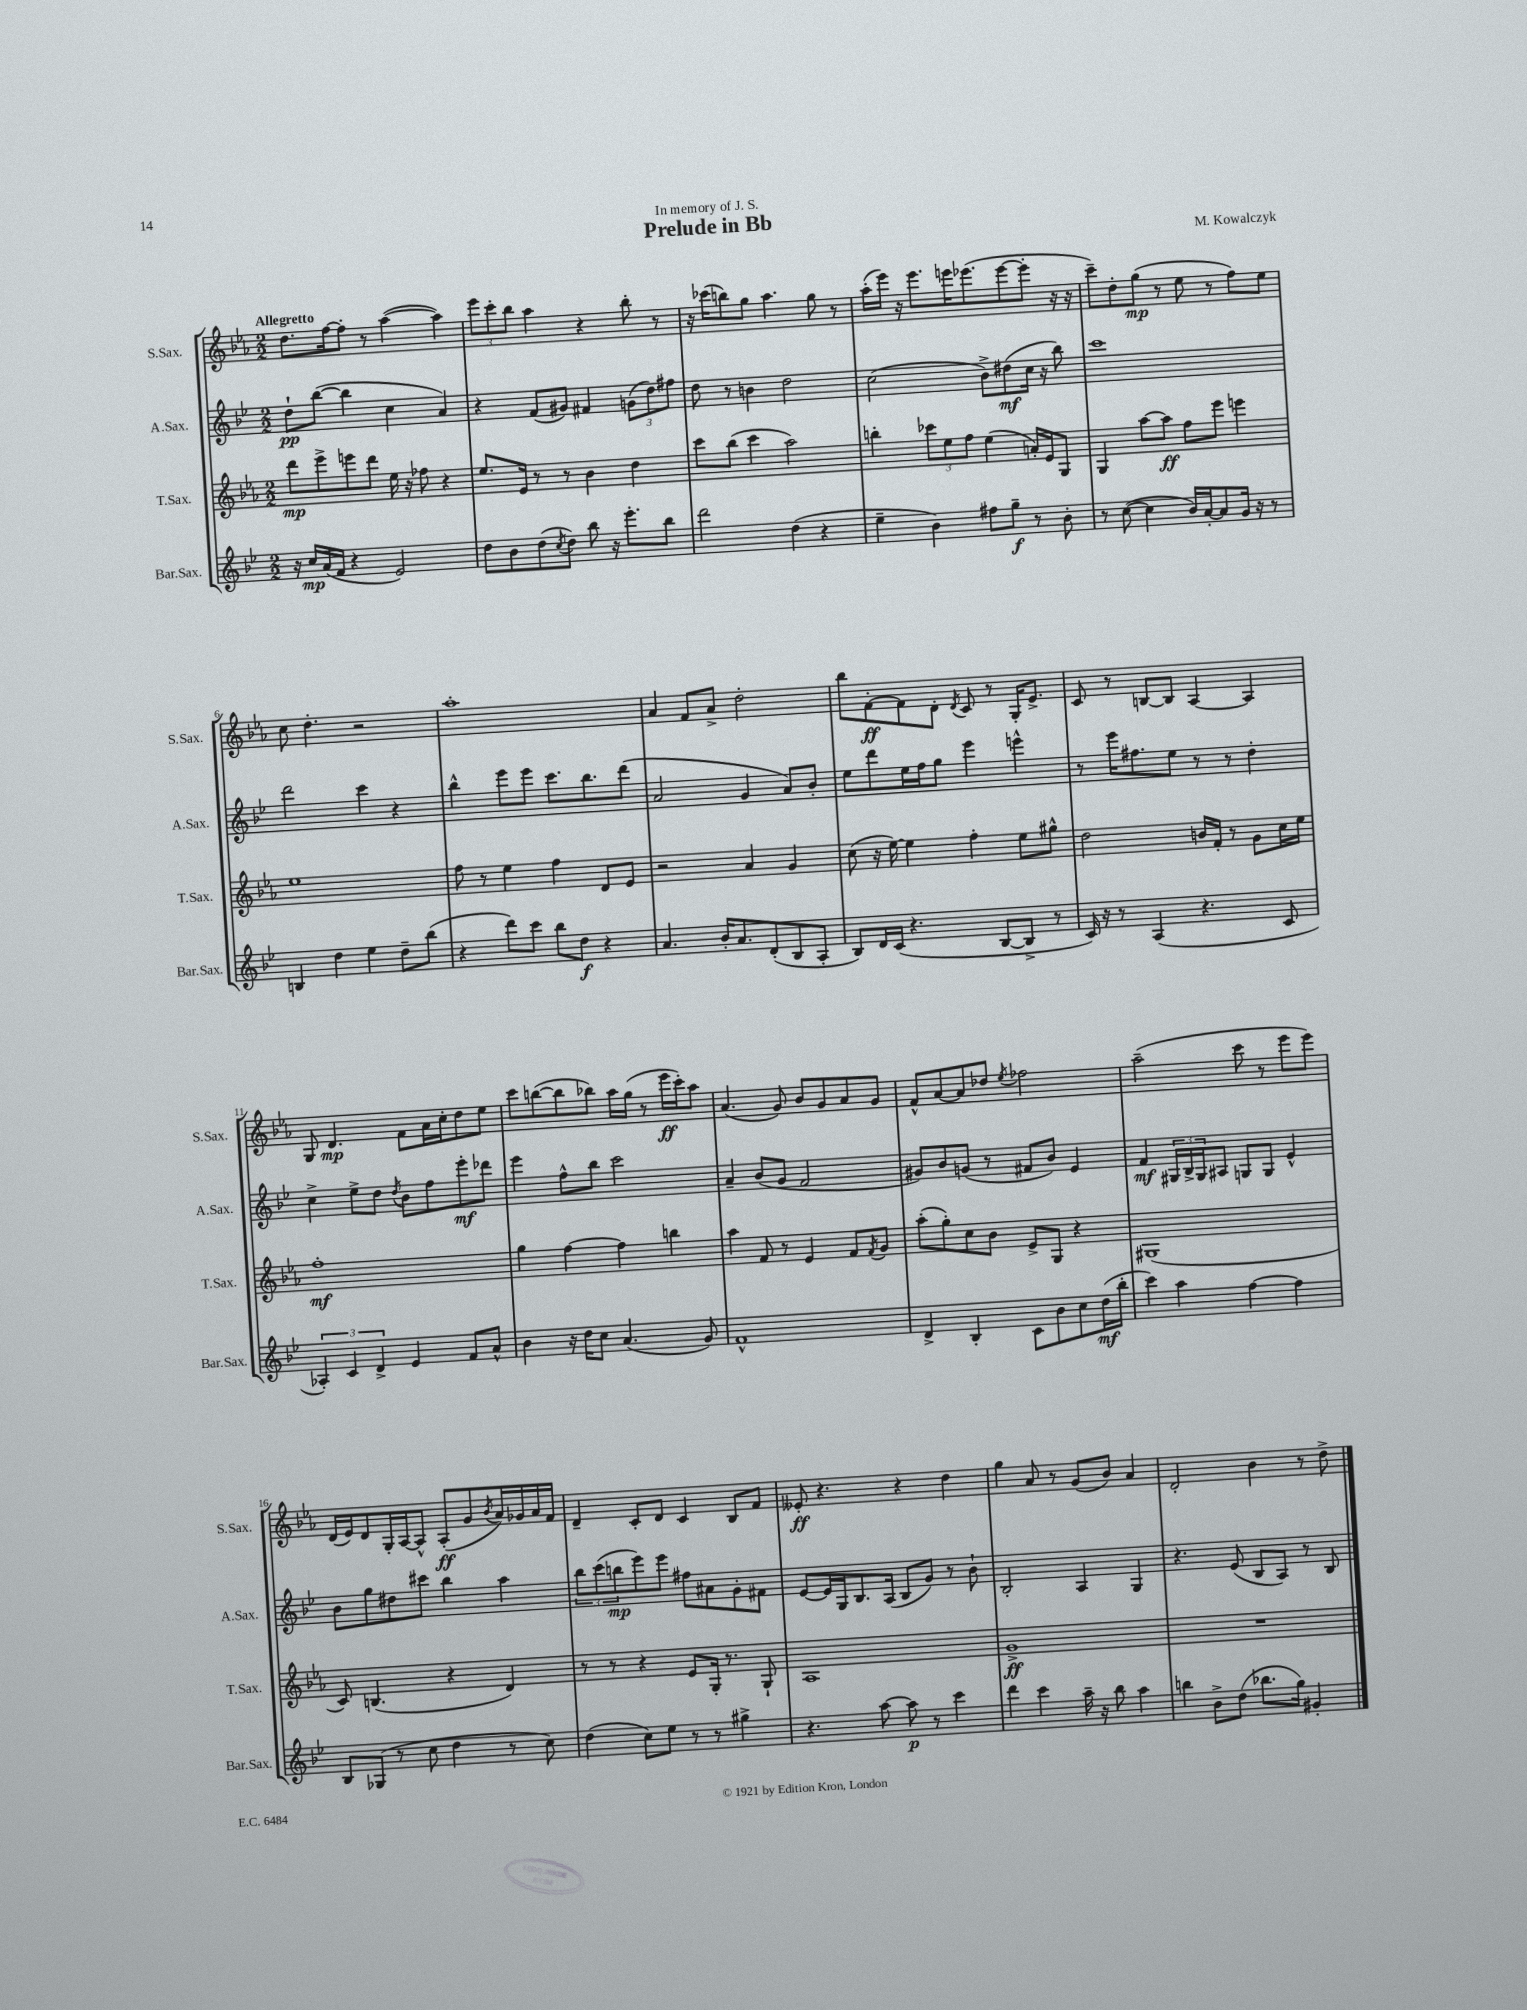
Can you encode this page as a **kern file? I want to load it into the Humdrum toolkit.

**kern	**kern	**kern	**kern
*staff4	*staff3	*staff2	*staff1
*clefG2	*clefG2	*clefG2	*clefG2
*k[b-e-]	*k[b-e-a-]	*k[b-e-]	*k[b-e-a-]
*M2/2	*M2/2	*M2/2	*M2/2
16r	8ddd\L	8dd`\L	8.dd\L
16cc/LL	.	.	.
(16a/	8eee-^\	([8bb-\J	.
16f/JJ	.	.	[16ff\k
4r	8eee\	4bb-\]	8ff'\]J
.	8ddd\J	.	8r
2e-/)	16ee-\	4cc\	([4aa-\
.	16r	.	.
.	8ff-\	.	.
.	4r	4a/)	4aa-\])
=	=	=	=
8dd\L	8.ee-/L	4r	12eee-\L
.	.	.	12ccc'\
8b-\	.	.	.
.	.	.	12bb-\J
.	16e-/Jk	.	.
(8dd\	8r	(8f/L	4aa-\
8qcc/	.	.	.
8dd\J)	8r	8g#/J)	.
8bb-\	4b-\	4f#/	4r
16r	.	.	.
8.eee-'\L	.	.	.
.	4dd\	(12g\L	8bb-'\
.	.	12dd\)	.
8bb-\J	.	.	8r
.	.	12ff#\J	.
=	=	=	=
2ddd\	8ccc\L	8dd\	16r
.	.	.	(16ccc-\LK
.	(8bb-\J	8r	8bb\)
.	4ccc\	4b\	8gg\J
.	.	.	4.aa-\
(4dd\	2aa-\)	2dd\	.
4r	.	.	8gg\
.	.	.	8r
=	=	=	=
4ee-~\	4bb'\	(2cc\	(16aa-'\LL
.	.	.	16eee-\JJ)
.	.	.	16r
.	.	.	8.eee-\L
4b-\)	12ccc-\L	.	.
.	12ee-\	.	.
.	.	.	16eee\K
.	12ff\J	.	.
.	.	.	(8.eee-\
8ff#\L	(4ee-\	8b-^\L)	.
8gg~\J	.	(8dd#\	[8eee-\
8r	16a'/LL)	16cc\Jk	8eee-'\]J
.	16e-/J	16r	.
8b-'\	8G/J	8bb-\)	16r
.	.	.	16r
=	=	=	=
8r	4G/	1ccc	8ccc~\L)
([8cc\	.	.	8dd'\
4cc\]	[8aa-\L	.	(8gg\J
.	8aa-\]J	.	8r
16b-/LL)	8ff\L	.	8ee-\
[16a'/J	.	.	.
8a/]	8eee-\J	.	8r
16g/Jk	4eee\	.	8ff\L)
16r	.	.	.
8r	.	.	8ee-\J
=	=	=	=
4B/	1ee-	2ddd\	8cc\
.	.	.	4.dd'\
4dd\	.	.	.
4ee-\	.	4ccc\	2r
8dd~\L	.	4r	.
(8bb-\J	.	.	.
=	=	=	=
4r	8ff\	4bb-^^\	1aa-'
.	8r	.	.
8ddd\L)	4ee-\	8eee-\L	.
8ccc\J	.	8eee-\J	.
8bb-\L	4ff\	8.ccc\L	.
8dd\J	.	.	.
.	.	8.bb-\	.
4r	8d/L	.	.
.	8e-/J	(8ddd\J	.
=	=	=	=
4.a/	2r	2a/	4a-/
.	.	.	8f/L
16b-'/LK	.	.	8a-^/J
8.a/	.	.	.
.	4a-/	4g/	2dd'\
(8d'/	.	.	.
8B-/	4g/	8a/L)	.
8A'/J	.	8b-'/J	.
=	=	=	=
8B-/L)	(8cc\	8ee-\L	8bb-\L
16d/L	16r	8ddd\	[8f'\
(16c/JJ	[16ee-\)	.	.
4.r	4ee-\]	16ee-\L	8f\]
.	.	16ff\J	.
.	.	8gg\J	8d'\J
.	.	.	8qd/
.	4ff'\	4eee-\	8c/
[8B-/L	.	.	8r
8B-^/]J	8ee-\L	4eee^^\	16G'/LK
.	.	.	8.e-^/J
8r	8gg#^^\J	.	.
=	=	=	=
16c/)	2dd\	8r	8c/
16r	.	.	.
8r	.	16eee-\LK	8r
.	.	8.ff#\	.
(4A/	.	.	[8B/L
.	.	8ee-\J	8B/]J
4.r	16b/LL	8r	[4A-/
.	16f'/JJ	.	.
.	8r	8r	.
.	8g\L	4dd'\	4A-/]
8c/	16cc\L	.	.
.	16ee-\JJ	.	.
=	=	=	=
6A-'/)	1ff'	4cc^\	8G/
.	.	.	4.d/
6c/	.	.	.
.	.	8ee-^\L	.
6d^/	.	.	.
.	.	8dd\J	.
.	.	8qdd/	.
4e-/	.	8b-\L	8f\L
.	.	8ff\	16a-\L
.	.	.	16cc'\J
8f/L	.	8eee-'\	8dd\
8a^^/J	.	8ddd-\J	8ee-\J
=	=	=	=
4b-\	4gg\	4eee-\	8ccc\L
.	.	.	([8bb\
16r	[4ff\	8ff^^\L	8bb\]
16dd\LK	.	.	.
8cc\J	.	8bb-\J	8bb-\J)
(4.a/	4ff\]	2ccc\	16aa-\LL
.	.	.	(16gg\JJ
.	.	.	8r
.	4bb\	.	16eee-\LL
.	.	.	16ccc'\J)
8g/)	.	.	8aa-\J
=	=	=	=
1f^^	4aa-\	4a~/	(4.a-/
.	8f/	(8b-/L	.
.	8r	8g/J	8g/)
.	4e-/	2f/	8b-/L
.	.	.	8g/
.	8f/L	.	8a-/
.	8qf/	.	.
.	8g/J	.	8g/J
=	=	=	=
4d^/	(8aa-'\L	8g#/L)	8f^^/L
.	8gg'\)	8b-/	[8a-/
4B-'/	8cc\	(8g/J	8a-/]
.	8b-\J	8r	8dd-/J
.	.	.	8qee-/
8c\L	8e-^/L	8f#/L	2ff-\
8b-\	8G/J	8b-/J)	.
8cc\	4r	4e-/	.
(16dd\L	.	.	.
16bb-'\JJ	.	.	.
=	=	=	=
4ccc\)	(1G#	4f/	(2aa-~\
4aa\	.	24G#/LL	.
.	.	24B-^/	.
.	.	24G#/J	.
.	.	8A#/J	.
[4ff\	.	8G/L	8ccc\
.	.	8G/J	8r
4ff\]	.	4e-^^/	8eee-\L
.	.	.	8eee-\J)
=	=	=	=
8B-/L	8c/)	8b-\L	(16d/LL
.	.	.	16e-/J)
(8G-/J	(4.B/	8gg\	8d/
8r	.	8dd#\	16G'/L
.	.	.	[16A-/J
8cc\	.	8ccc#\J	8A-^^/]J
4dd\	4r	4bb-\	(8A-'/L
.	.	.	8g/
.	.	.	8qb-/
8r	4d/)	4aa\	16a-/L)
.	.	.	16g-/
8cc\)	.	.	16a-/
.	.	.	16f/JJ
=	=	=	=
(4dd\	8r	12bb-\L	4d~/
.	.	(12ccc\	.
.	8r	.	.
.	.	12bb\	.
8cc\L)	4r	8eee-\)	8c'/L
8ee-\J	.	8eee-\J	8d/J
8r	8e-/L	8ff#\L	4c/
8r	16G'/Jk	8a#\	.
.	8.r	.	.
4gg#^\	.	8g'\	8B-/L
.	8G`/	8f#\J	8f/J
=	=	=	=
4.r	1A-	[8e-/L	8e--'/
.	.	16e-/]L	4.r
.	.	16G/J	.
.	.	8.B-/	.
[8aa\	.	.	.
.	.	(16A/Jk	.
8aa\]	.	8B-/L	4r
8r	.	8g/J)	.
4ccc\	.	8r	4dd\
.	.	8b-`\	.
=	=	=	=
4ddd\	1g^	2B-'/	4gg\
4ccc\	.	.	8a-/
.	.	.	8r
16aa~\	.	4A/	(8g/L
16r	.	.	.
8bb-\	.	.	8b-/J)
4aa\	.	4G/	4a-/
=	=	=	=
4bb\	1r	4.r	2d'/
8b-^\L	.	.	.
(8dd\J	.	(8e-/	.
8.bb-\L	.	8B-/L	4b-\
.	.	8A/J)	.
16gg\Jk)	.	.	.
4g#'/	.	8r	8r
.	.	8B-/	8dd^\
==	==	==	==
*-	*-	*-	*-
